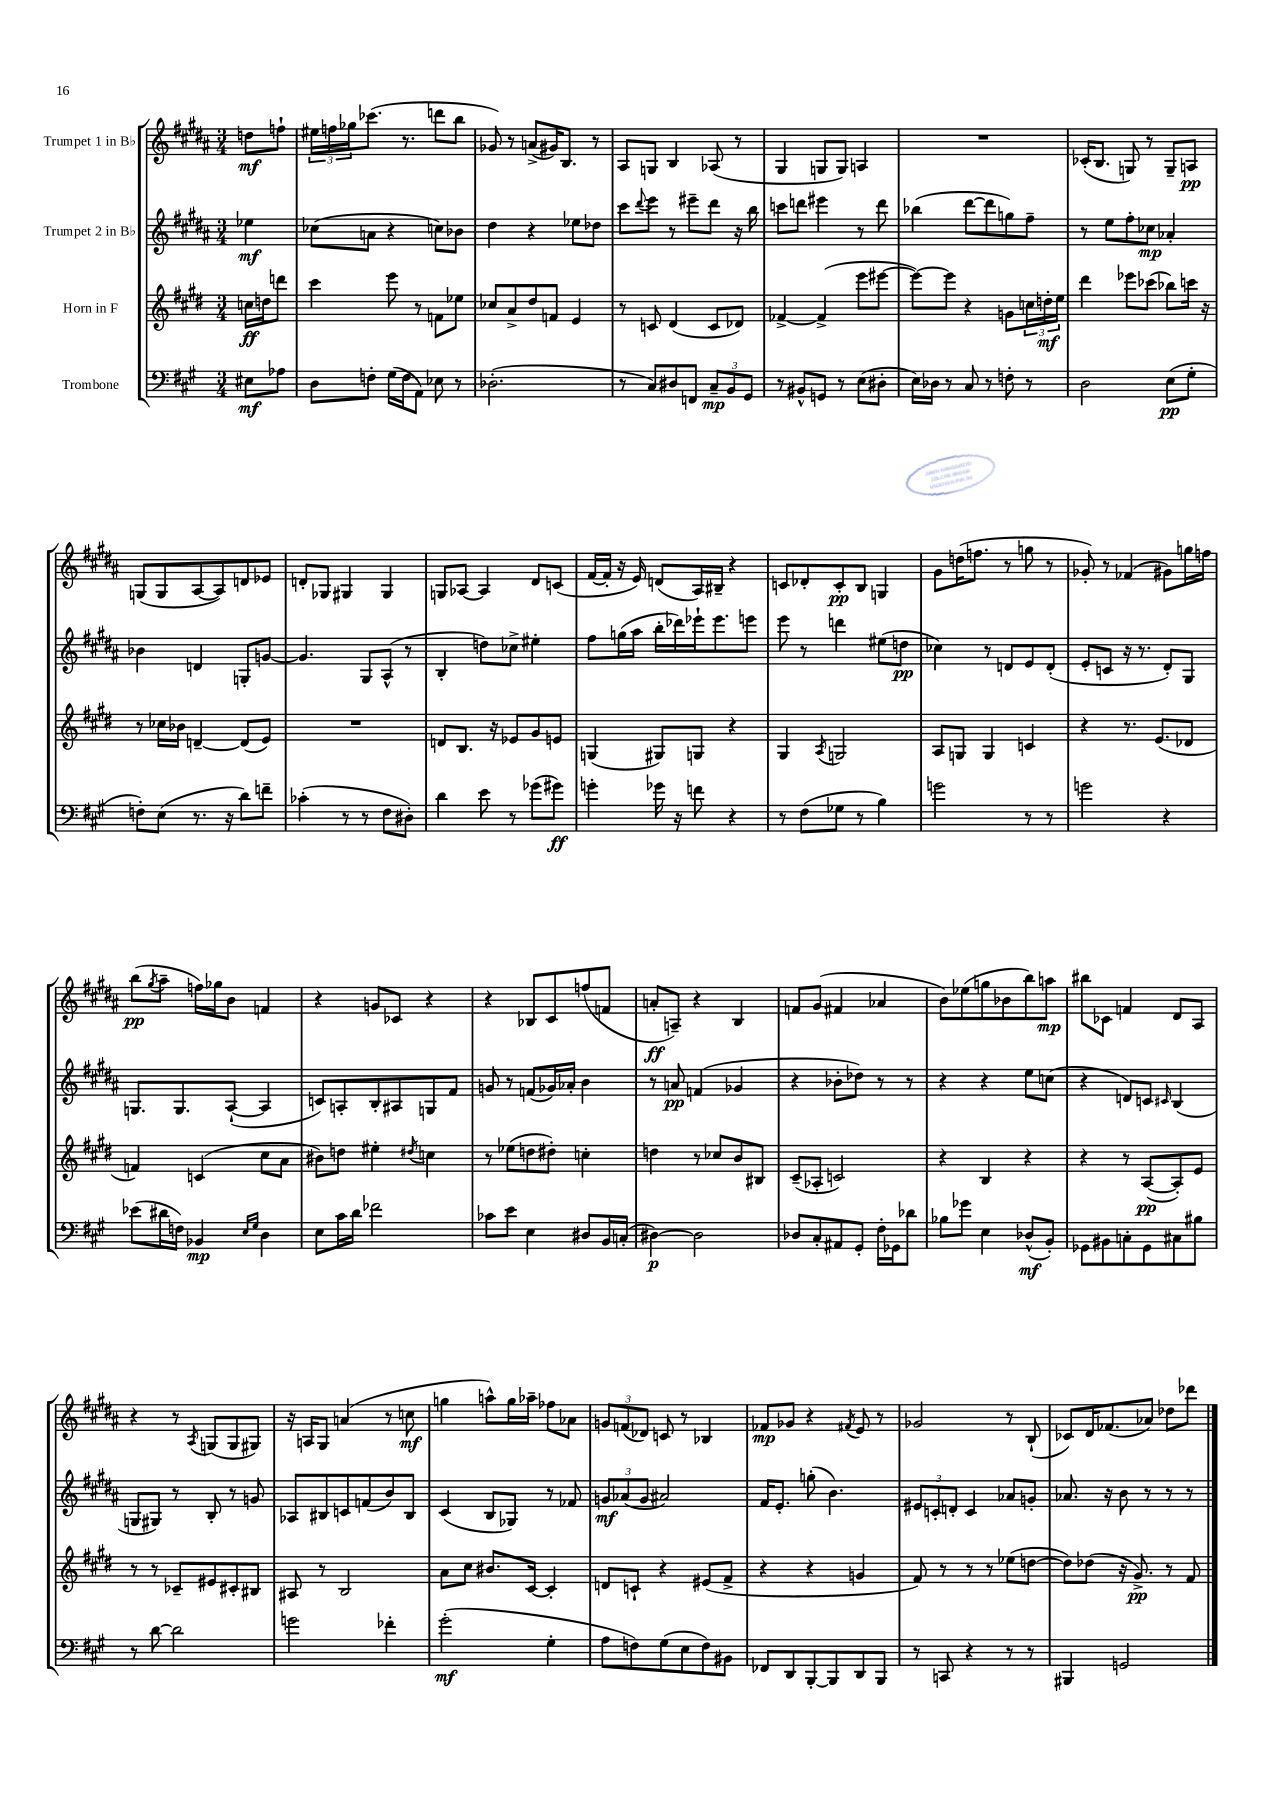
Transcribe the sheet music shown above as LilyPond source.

<<
\new StaffGroup <<
\new Staff = "s0" \with { instrumentName = "Trumpet 1 in Bb" } {
    \clef treble \key b \major \numericTimeSignature \time 3/4 \partial 4
    d''8\mf f''8-! |
    \tuplet 3/2 { eis''16 f''16 ges''16 } ces'''8.( r8. d'''8 b''8 |
    ges'8) r8 a'8->( gis'16) b8. r8 |
    ais8 g8 b4 aes8( r8 |
    gis4 g8 g8) a4 |
    R2. |
    ces'16-.( b8. g8) r8 g8-- a8\pp |
    g8( g8 ais8~ ais8) d'8 ees'8 |
    d'8-. ges8 gis4 gis4 |
    g8 aes8~ aes4 dis'8 c'8( |
    fis'16~ fis'16-. r16 e'16) d'8( ais16) bis16-- r4 |
    c'8 des'8-. c'8-.\pp b8 g4 |
    gis'8 d''16( f''8. r8 g''8 r8 |
    ges'8-.) r8 fes'4( gis'8) g''16 f''16 |
    b''8\pp( \acciaccatura { gis''8 } ais''8-- f''16) ges''16 b'8 f'4 |
    r4 g'8 ces'8 r4 |
    r4 bes8 cis'8 f''8( f'8 |
    a'8-.\ff a8--) r4 b4 |
    f'8 gis'8( fis'4 aes'4 |
    b'8) ees''8( g''8 bes'8 b''8) a''8\mp |
    bis''8 ces'8 f'4 dis'8 ais8 |
    r4 r8 \acciaccatura { ais8 } g8( g8 gis8) |
    r16 a16 gis8 a'4( r8 c''8\mf |
    g''4 a''8-^) g''16 aes''16-- fes''8 aes'8 |
    \tuplet 3/2 { g'8 f'8( des'8) } c'8 r8 bes4 |
    fes'8\mp ges'8 r4 \acciaccatura { fis'8 } e'8 r8 |
    ges'2 r8 b8-!( |
    ces'8) dis'16 fes'8.( aes'8) des''8 des'''8 \bar "|." |
}
\new Staff = "s1" \with { instrumentName = "Trumpet 2 in Bb" } {
    \clef treble \key b \major \numericTimeSignature \time 3/4 \partial 4
    ees''4\mf |
    ces''8( a'8 r4 c''8) bes'8 |
    dis''4 r4 ees''8 des''8 |
    cis'''8 \appoggiatura { dis'''8 } e'''8 r8 eis'''8-- dis'''8 r16 b''16 |
    c'''8 d'''8 eis'''4 r8 d'''8 |
    bes''4( dis'''8~ dis'''8 g''8) fis''8-- |
    r8 e''8 fis''8-. ces''8\mp aes'4-. |
    bes'4 d'4 g8-. g'8~ |
    g'4. gis8 ais8-^( r8 |
    b4-. d''8) ces''8-> eis''4-. |
    fis''8 g''16( ais''16 b''16-. des'''16) ees'''16-! ees'''8. e'''8 |
    e'''8 r8 d'''4 eis''8( d''8\pp |
    ces''4) r8 d'8 e'8 d'8-.( |
    e'8-. c'8 r16 r8. dis'8-.) gis8 |
    g8. g8. ais8~-!( ais4 |
    c'8) a8-. b8-. ais8 g8 fis'8 |
    g'8 r8 f'8( ges'16) aes'16-. b'4 |
    r8 a'8\pp f'4( ges'4 |
    r4 bes'8-. des''8) r8 r8 |
    r4 r4 e''8 c''8( |
    r4 d'8) c'8 \grace { cis'16 } b4( |
    g8 gis8) r8 b8-. r8 g'8 |
    aes8 bis8 c'8 f'8( b'8) bis8 |
    cis'4( b8 ges8) r8 fes'8 |
    \tuplet 3/2 { g'8\mf aes'8( g'8 } ais'2) |
    fis'16 e'8.-. g''8-.( b'4.) |
    \tuplet 3/2 { eis'8 c'8-. d'8-. } c'4 aes'8 g'8-. |
    aes'8. r16 b'8 r8 r8 r8 \bar "|." |
}
\new Staff = "s2" \with { instrumentName = "Horn in F" } {
    \clef treble \key e \major \numericTimeSignature \time 3/4 \partial 4
    c''16\ff d''16 d'''8 |
    cis'''4 e'''8 r8 f'8 ees''8 |
    ces''8 a'8-> dis''8 f'8 e'4 |
    r8 c'8 dis'4( c'8 des'8) |
    fes'4~-> fes'4->( e'''8 eis'''8~ |
    eis'''8~) eis'''8 r4 g'8 \tuplet 3/2 { c''16 d''16-.\mf e''16 } |
    dis'''4 ees'''8 ces'''8( bes''8) c'''16 r16 |
    r8 ces''16 bes'16 d'4~-- d'8( e'8) |
    R2. |
    d'8 b8. r16 ees'8 gis'8 e'8 |
    g4( gis8) g8 r4 |
    gis4 \acciaccatura { a8 } g2 |
    a8 g8 g4 c'4 |
    r4 r8. e'8.( des'8 |
    f'4) c'4( cis''8 a'8 |
    bis'8) d''8 eis''4-. \acciaccatura { dis''8 } c''4 |
    r8 ees''8( d''8 dis''8-.) c''4-. |
    d''4 r8 ces''8 b'8 bis8 |
    cis'8--( aes8-. c'2) |
    r4 b4 r4 |
    r4 r8 a8~\pp( a8-.) e'8 |
    r8 r8 ces'8-- eis'8 cis'8-. bis8 |
    ais8 r8 b2 |
    a'8 cis''8 bis'8. cis'16~ cis'4-. |
    d'8 c'8-! r4 eis'8( fis'8-> |
    r4 r4 g'4 |
    fis'8) r8 r8 r8 ees''8( d''8~ |
    d''8) des''8( r16 gis'8.->\pp) r8 fis'8 \bar "|." |
}
\new Staff = "s3" \with { instrumentName = "Trombone" } {
    \clef bass \key a \major \numericTimeSignature \time 3/4 \partial 4
    eis8\mf aes8 |
    d8 f8-. gis16( f16 a,8) ees8 r8 |
    des2.-.( |
    r8 cis8) dis8 f,8 \tuplet 3/2 { cis8--\mp b,8 gis,8 } |
    r8 bis,8-^ g,8 r8 e8( dis8-. |
    e16) des16 r8 cis8 r8 f8-. r8 |
    d2 e8\pp( gis8-. |
    f8-.) e8( r8. r16 d'8) f'8-- |
    ces'4-.( r8 r8 fis8 dis8-.) |
    d'4 e'8 r8 ges'8( gis'8\ff) |
    g'4-. ges'16 r16 f'8 r4 |
    r8 fis8( ges8 r8 b4) |
    g'2 r8 r8 |
    g'2 r4 |
    ees'8( dis'16 f16) bes,4\mp \grace { e16 gis16 } d4 |
    e8 cis'16 d'16 fes'2 |
    ces'8 e'8 e4 dis8 b,16 c16-.( |
    dis4~\p) dis2 |
    des8 cis8-. ais,8 gis,8-. fis16-. ges,16 des'8 |
    bes8 ges'8 e4 des8-^\mf( b,8-.) |
    ges,8 bis,8 c8-. ges,8 cis8 bis8 |
    r8 d'8~ d'2 |
    g'2 fes'4-. |
    gis'2-.\mf( gis4-. |
    a8 f8) gis8( e8 f8) bis,8 |
    fes,8 d,8 b,,8~-. b,,8 d,8 b,,8 |
    r8 c,8 r4 r8 r8 |
    bis,,4 g,2 \bar "|." |
}
>>
>>
\layout { \context { \Score \remove "Bar_number_engraver" } }
